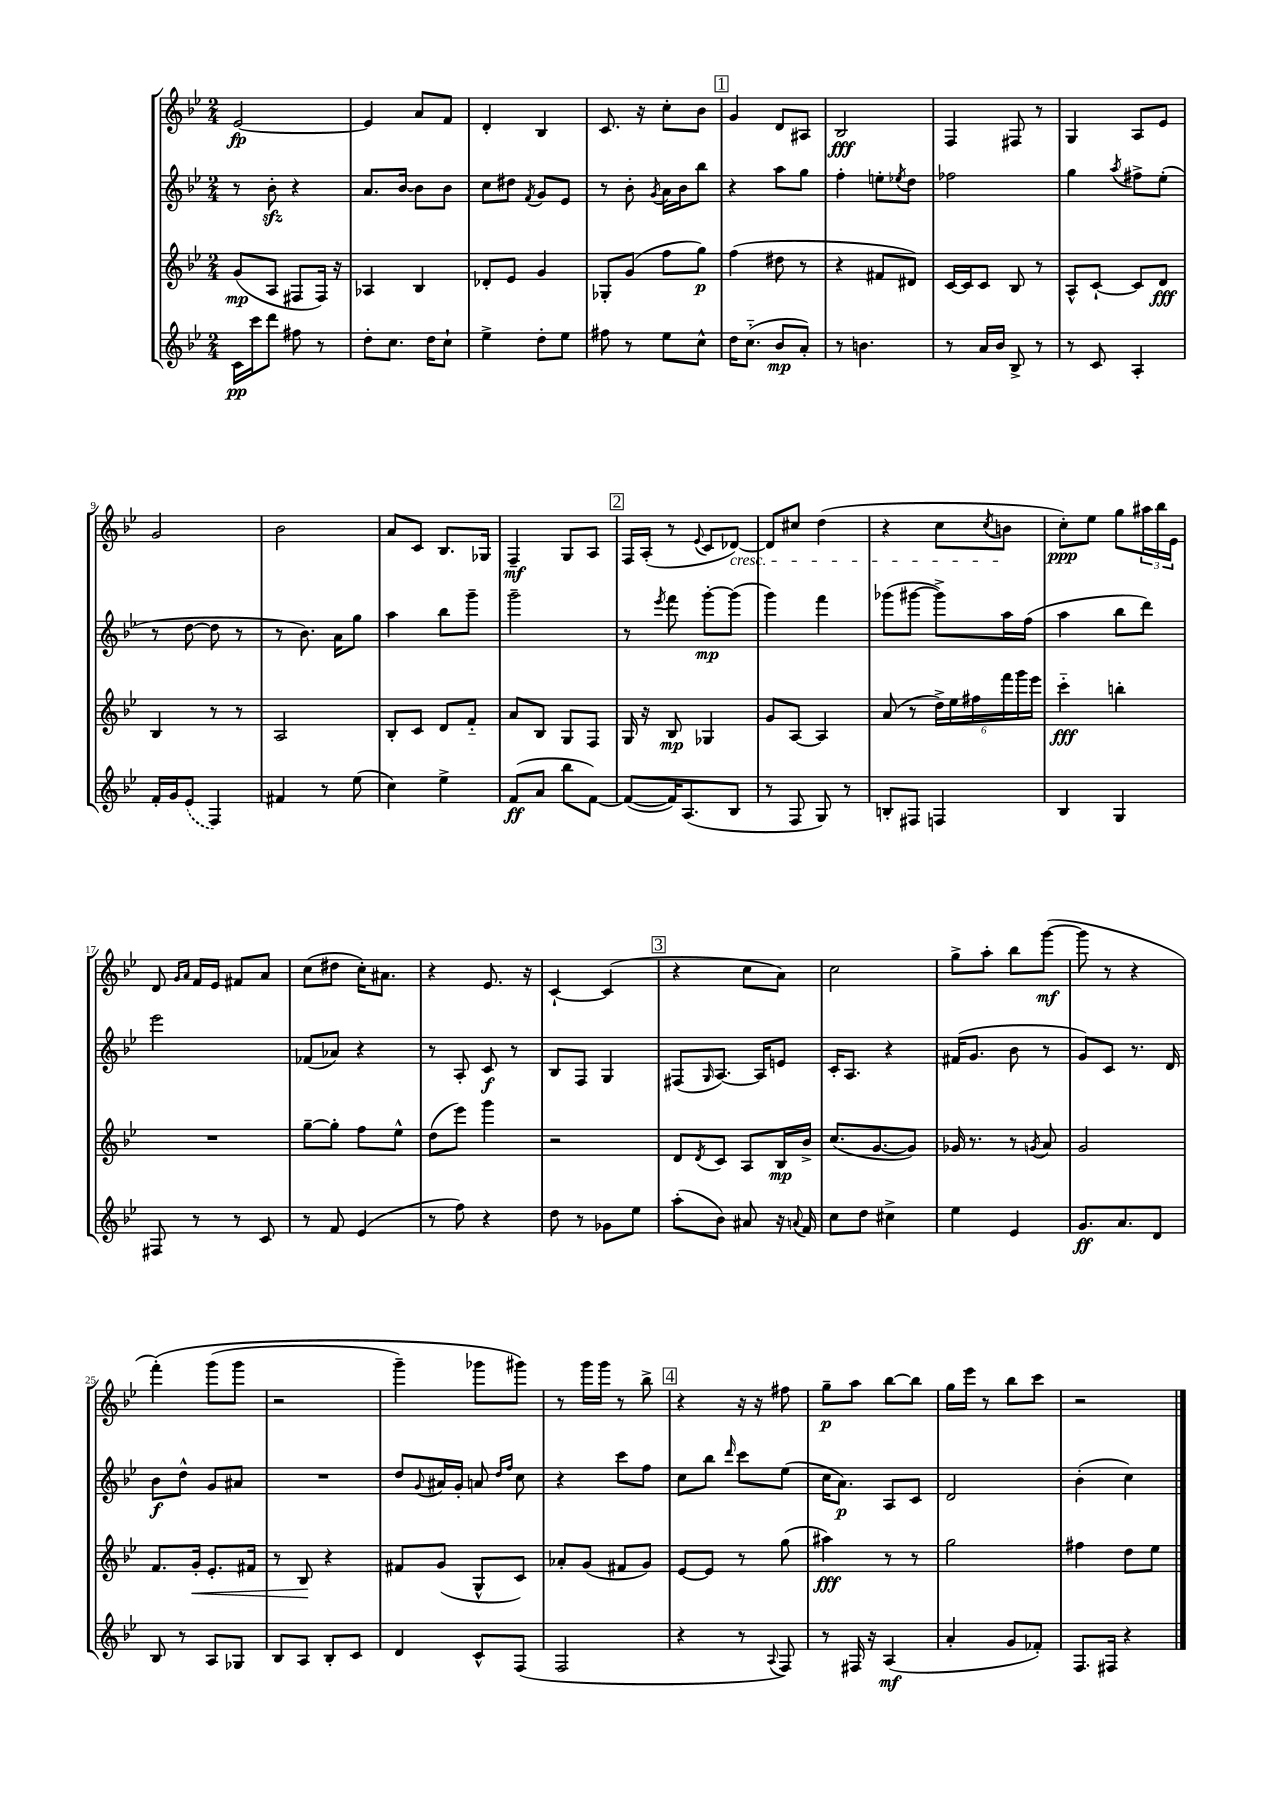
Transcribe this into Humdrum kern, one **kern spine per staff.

**kern	**kern	**kern	**kern
*staff4	*staff3	*staff2	*staff1
*clefG2	*clefG2	*clefG2	*clefG2
*k[b-e-]	*k[b-e-]	*k[b-e-]	*k[b-e-]
*M2/4	*M2/4	*M2/4	*M2/4
16c\LL	(8g/L	8r	[2e-/
16ccc\J	.	.	.
8ddd\J	8A/J	8b-'\	.
8ff#\	8F#/L	4r	.
8r	16F#/Jk)	.	.
.	16r	.	.
=	=	=	=
8dd'\L	4A-/	8.a/L	4e-/]
8.cc\J	.	.	.
.	.	[16b-/Jk	.
.	4B-/	8b-\]L	8a/L
16dd\LK	.	.	.
8cc`\J	.	8b-\J	8f/J
=	=	=	=
4ee-^\	8d-'/L	8cc\L	4d'/
.	8e-/J	8dd#\J	.
.	.	8qf/	.
8dd'\L	4g/	8g/L	4B-/
8ee-\J	.	8e-/J	.
=	=	=	=
8ff#\	8G-'/L	8r	8.c/
8r	(8g/J	8b-'\	.
.	.	.	16r
.	.	8qg/	.
8ee-\L	8ff\L	16a\LL	8cc'\L
.	.	16b-\J	.
8cc^^\J	8gg\J)	8bb-\J	8b-\J
=	=	=	=
16dd\LK	(4ff\	4r	4g/
(8.cc'~\J	.	.	.
8b-/L	8dd#\	8aa\L	8d/L
8a'/J)	8r	8gg\J	8A#/J
=	=	=	=
8r	4r	4ff'\	2B-/
4.b\	.	.	.
.	8f#/L	8ee'\L	.
.	.	8qee-/	.
.	8d#/J)	8dd\J	.
=	=	=	=
8r	[16c/LL	2ff-\	4F/
.	16c/]J	.	.
16a/LL	8c/J	.	.
16b-/JJ	.	.	.
8B-^/	8B-/	.	8F#/
8r	8r	.	8r
=	=	=	=
8r	8A^^/L	4gg\	4G/
8c/	[8c`/J	.	.
.	.	8qaa/	.
4A'/	8c/]L	8ff#^\L	8A/L
.	8d/J	(8ee-'\J	8e-/J
=	=	=	=
16f'/LL	4B-/	8r	2g/
16g/J	.	.	.
(8e-/J	.	[8dd\	.
4F/)	8r	8dd\]	.
.	8r	8r	.
=	=	=	=
4f#/	2A/	8r	2b-\
.	.	8.b-\)	.
8r	.	.	.
.	.	16a\LK	.
(8ee-\	.	8gg\J	.
=	=	=	=
4cc\)	8B-'/L	4aa\	8a/L
.	8c/J	.	8c/J
4ee-^\	8d/L	8bb-\L	8.B-/L
.	8f'~/J	8ggg~\J	.
.	.	.	16G-/Jk
=	=	=	=
(8f/L	8a/L	2ggg~\	4F~/
8a/J	8B-/J	.	.
8bb-\L	8G/L	.	8G/L
[8f\J)	8F/J	.	8A/J
=	=	=	=
(8f/_L	16G/	8r	16F/LL
.	16r	.	(16A'/JJ
.	.	8qeee-/	.
16f/]K)	8B-/	8fff\	8r
(8.A/	.	.	.
.	.	.	8qqe-/
.	4G-/	[8ggg'\L	8c/L
8B-/J	.	(8ggg\]J	[8d-/J)
=	=	=	=
8r	8g/L	4ggg\)	8d-/]L
8F/	[8A/J	.	8cc#/J
8G/)	4A/]	4fff\	(4dd\
8r	.	.	.
=	=	=	=
8B'/L	(8a/	(8ggg-\L	4r
8F#/J	8r	[8ggg#\J	.
4F/	24dd^\LL)	8ggg#^\]L)	8cc\L
.	24ee-\	.	.
.	24ff#\	.	.
.	.	.	8qcc/
.	24fff\	16aa\L	8b\J
.	24ggg\	.	.
.	.	(16ff\JJ	.
.	24eee-\JJ	.	.
=	=	=	=
4B-/	4ccc'~\	4aa\	8cc'\L)
.	.	.	8ee-\J
4G/	4bb'\	8bb-\L	8gg\L
.	.	8ddd\J)	24aa#\L
.	.	.	24bb-\
.	.	.	24e-\JJ
=	=	=	=
8F#/	2r	2eee-\	8d/
.	.	.	16qqg/LL
.	.	.	16qqa/JJ
8r	.	.	16f/LL
.	.	.	16e-/JJ
8r	.	.	8f#/L
8c/	.	.	8a/J
=	=	=	=
8r	[8gg~\L	(8f-/L	(8cc\L
8f/	8gg'\]J	8a-/J)	8dd#\J
(4e-/	8ff\L	4r	16cc'\LK)
.	.	.	8.a#\J
.	8ee-^^\J	.	.
=	=	=	=
8r	(8dd\L	8r	4r
8ff\)	8eee-\J)	8A'/	.
4r	4ggg\	8c/	8.e-/
.	.	8r	.
.	.	.	16r
=	=	=	=
8dd\	2r	8B-/L	[4c`/
8r	.	8F/J	.
8g-\L	.	4G/	(4c/]
8ee-\J	.	.	.
=	=	=	=
(8aa'\L	8d/L	(8F#/L	4r
.	8qd/	16qqG/	.
8b-\J)	8c/J	[8.A/J)	.
8a#/	8A/L	.	8cc\L
.	.	16A/]LK	.
16r	16B-/L	8e/J	8a\J)
8qqa/	.	.	.
16f/	16b-^/JJ	.	.
=	=	=	=
8cc\L	(8.cc/L	16c'/LK	2cc\
.	.	8.A/J	.
8dd\J	.	.	.
.	[8.g/	.	.
4cc#^\	.	4r	.
.	8g/]J)	.	.
=	=	=	=
4ee-\	16g-/	(16f#/LK	8gg^\L
.	8.r	8.g/J	.
.	.	.	8aa'\J
4e-/	8r	8b-\	8bb-\L
.	8qg/	.	.
.	8a/	8r	([8ggg\J
=	=	=	=
8.g/L	2g/	8g/L)	8ggg\]
.	.	8c/J	8r
8.a/	.	.	.
.	.	8.r	4r
8d/J	.	.	.
.	.	16d/	.
=	=	=	=
8B-/	8.f/L	8b-\L	&(4fff'\)
8r	.	8dd^^\J	.
.	16g'/Jk	.	.
8A/L	8.e-'/L	8g/L	(8ggg\L
8G-/J	.	8a#/J	8ggg\J
.	16f#/Jk	.	.
=	=	=	=
8B-/L	8r	2r	2r
8A/J	8B-/	.	.
8B-'/L	4r	.	.
8c/J	.	.	.
=	=	=	=
4d/	8f#/L	8dd/L	4ggg~\)
.	.	8qqg/	.
.	(8g/J	16a#/L	.
.	.	16g'/JJ	.
8c^^/L	8G^^/L	8a/	8ggg-\L
.	.	16qqdd/LL	.
.	.	16qqff/JJ	.
(8F/J	8c/J)	8cc\	8ggg#\J&)
=	=	=	=
2F/	8a-'/L	4r	8r
.	(8g/J	.	16ggg\LL
.	.	.	16ggg\JJ
.	8f#/L	8ccc\L	8r
.	8g/J)	8ff\J	8bb-^\
=	=	=	=
4r	[8e-/L	8cc\L	4r
.	8e-/]J	8bb-\J	.
.	.	16qqddd/	.
8r	8r	8ccc\L	16r
.	.	.	16r
8qqA/	.	.	.
8F/)	(8gg\	(8ee-\J	8ff#\
=	=	=	=
8r	4aa#\)	16cc\LK	8gg~\L
.	.	8.a\J)	.
16F#/	.	.	8aa\J
16r	.	.	.
(4A/	8r	8A/L	[8bb-\L
.	8r	8c/J	8bb-\]J
=	=	=	=
4a'/	2gg\	2d/	16gg\LL
.	.	.	16eee-\JJ
.	.	.	8r
8g/L	.	.	8bb-\L
8f-'/J)	.	.	8ccc\J
=	=	=	=
8.F/L	4ff#\	(4b-'\	2r
16F#/Jk	.	.	.
4r	8dd\L	4cc\)	.
.	8ee-\J	.	.
==	==	==	==
*-	*-	*-	*-
